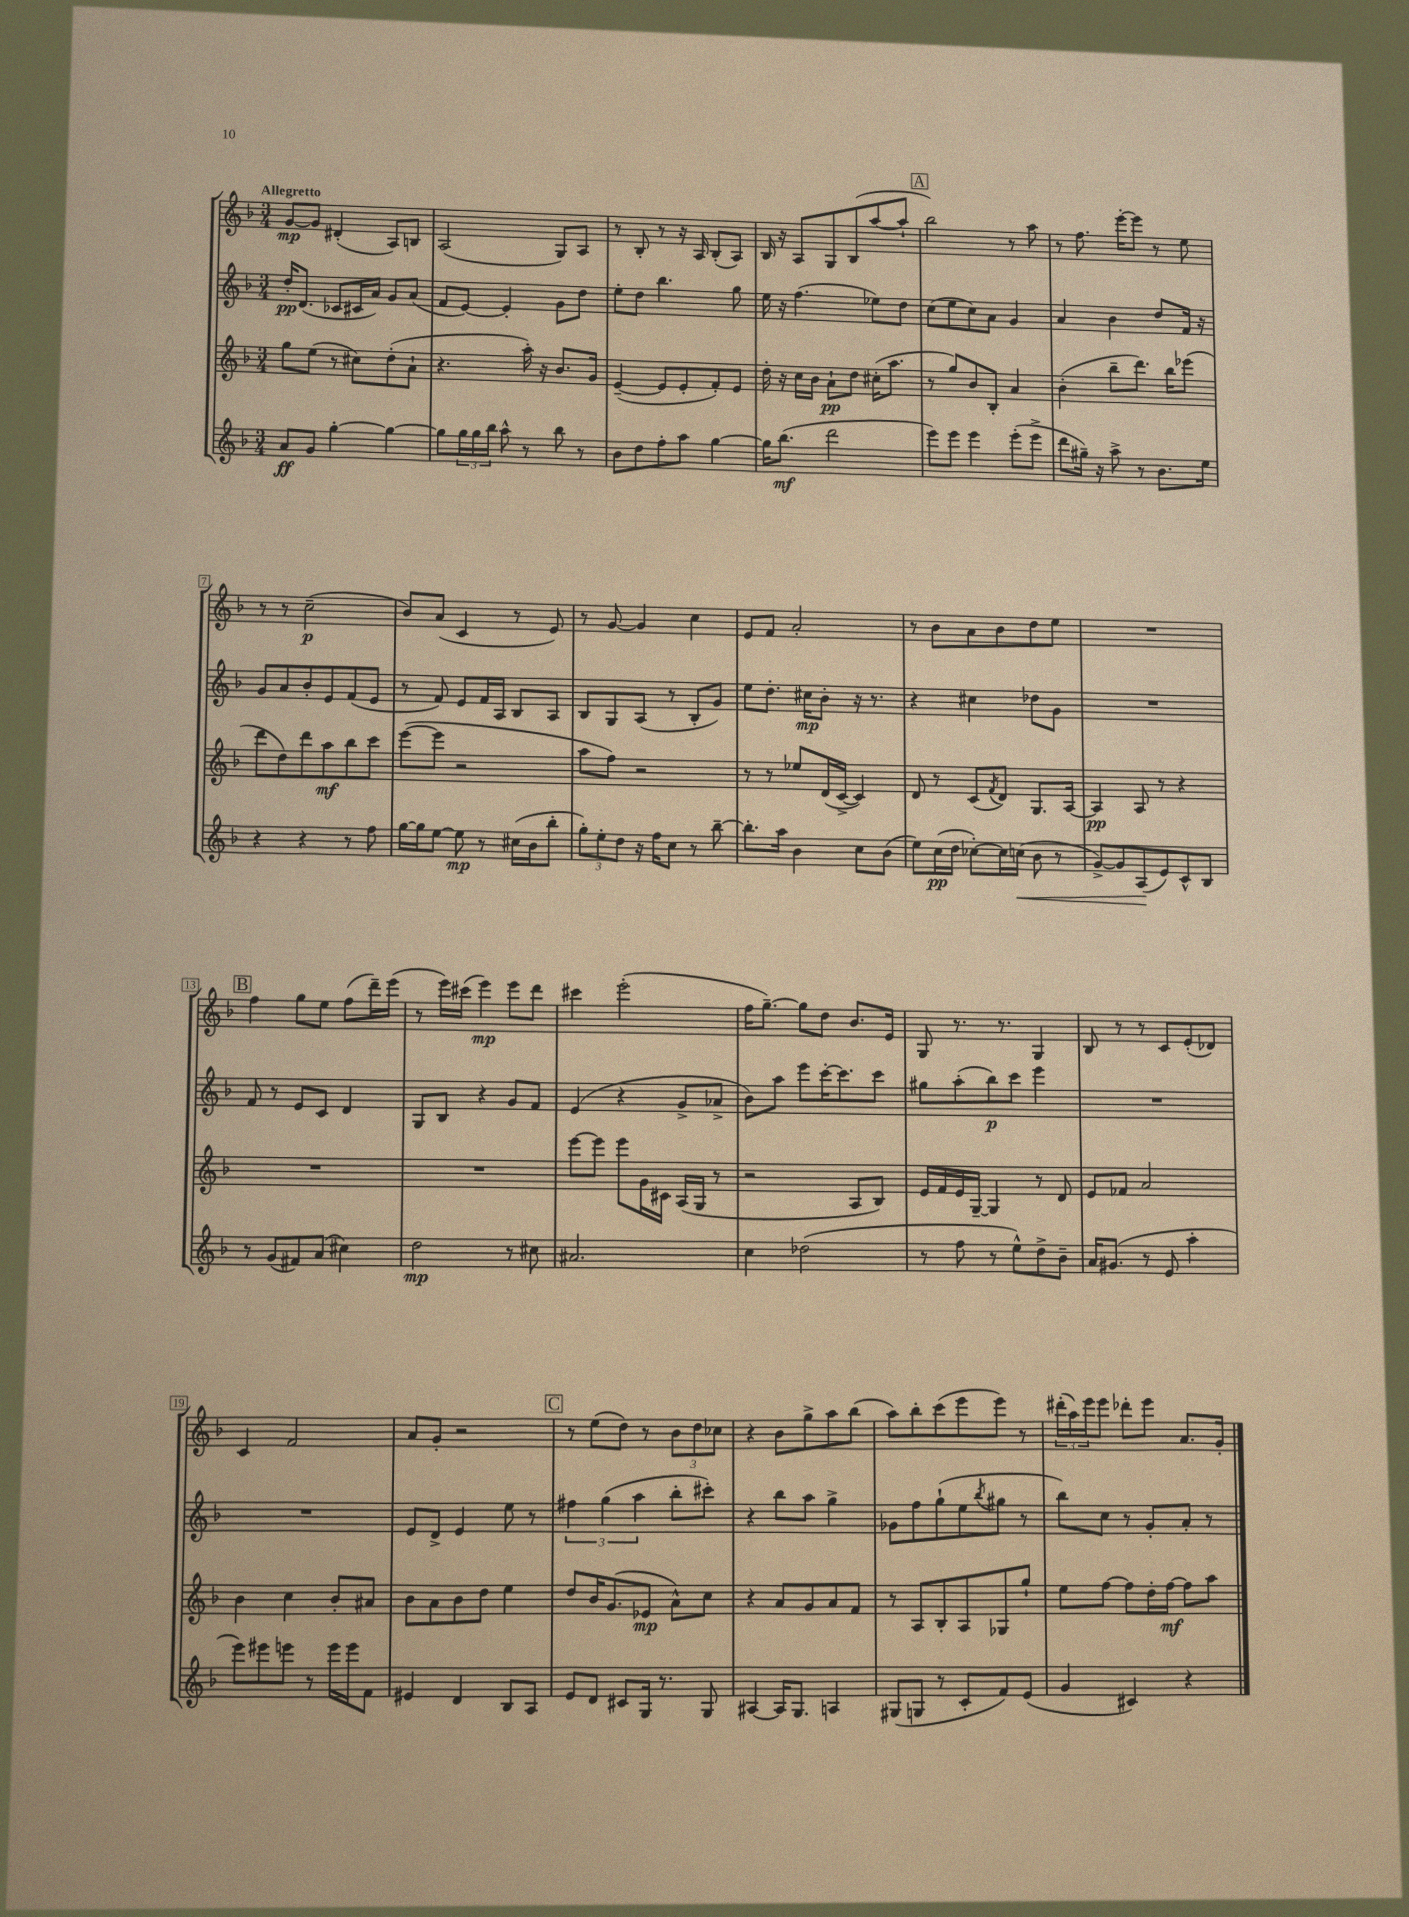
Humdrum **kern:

**kern	**kern	**kern	**kern
*staff4	*staff3	*staff2	*staff1
*clefG2	*clefG2	*clefG2	*clefG2
*k[b-]	*k[b-]	*k[b-]	*k[b-]
*M3/4	*M3/4	*M3/4	*M3/4
8a	8gg	16dd'	[8g
.	.	(8.d	.
8g	(8ee	.	8g]
[4gg'	8r	8c-	(4d#'
.	8cc#)	16c#	.
.	.	16a)	.
4gg_	(8dd'	8g	8A)
.	8a`	(8a	8B
=	=	=	=
8gg]	4.r	8f	(2A
24gg	.	[8e)	.
24gg	.	.	.
24bb-	.	.	.
8aa^^	.	4e']	.
8r	16aa')	.	.
.	16r	.	.
8bb-	8.b-	8g	8G)
8r	.	8dd	8A
.	16g	.	.
=	=	=	=
8b-	([4e~	8ee'	8r
8dd	.	8dd	8B-'
8ff'	8e]	4.bb-	8r
8aa	8e'	.	16r
.	.	.	16A
[4gg	8f')	.	(8B-'
.	8e	8gg	8A)
=	=	=	=
16gg]	16dd'	16ee	16B-
(8.bb-	16r	16r	16r
.	16cc	(4.ff	8A
.	16b-	.	.
2ddd	8a`	.	8G
.	8dd	.	(8B-
.	(16cc#'	8ee-)	[8aa
.	8.aa	.	.
.	.	8dd	8aa`]
=	=	=	=
8eee)	8r	(8cc	2bb-)
8eee	8gg)	8ee	.
4eee	8b-	8cc)	.
.	8B-'	8a	.
(8eee'	4a	4g	8r
8eee^	.	.	8aa
=	=	=	=
8ddd	(4b-'	4a	8r
16gg#~)	.	.	8.ff
16r	.	.	.
8aa^	8bb-~	4b-	.
.	.	.	[16eee'
8r	8.ddd)	.	8eee]
8.b-	.	8dd	8r
.	16bb-	.	.
.	(8eee-	16f	8ee
16ee	.	16r	.
=	=	=	=
4r	8ddd	8g	8r
.	8dd)	8a	8r
4r	8ddd	8b-'	(2cc~
.	8aa	8e	.
8r	8bb-	(8f	.
8ff	8ccc	8e	.
=	=	=	=
[16gg	([8eee	8r	8b-)
16gg]	.	.	.
[8ee	8eee]	8f)	(8a
8ee]	2r	8e	4c
8r	.	16f	.
.	.	16A	.
(16cc#	.	8B-	8r
16b-	.	.	.
8bb-'	.	8A	8e)
=	=	=	=
12gg')	8aa	8B-	8r
12ee'	.	.	.
.	8ff)	8G	[8g
12dd	.	.	.
16r	2r	(8A	4g]
16ff	.	.	.
8cc	.	8r	.
8r	.	8B-'	4cc
[8bb-~	.	8g)	.
=	=	=	=
8.bb-']	8r	8ee	8e
.	8r	8.dd'	8f
16aa	.	.	.
4b-	8ee-	.	2a'
.	.	16cc#	.
.	(16d	8b-'	.
.	[16c^	.	.
8cc	4c])	16r	.
.	.	8.r	.
(8b-	.	.	.
=	=	=	=
8ee)	8d	4r	8r
(16cc	8r	.	8b-
16dd	.	.	.
[8cc-')	(8c	4cc#	8a
.	8qf	.	.
16cc-]	8d)	.	8b-
(16cc	.	.	.
8b-	8.G	8dd-	8dd
8r	.	8g	8ee
.	[16A	.	.
=	=	=	=
[8g^)	4A]	2.r	2.r
8g]	.	.	.
(8A	8A	.	.
8e)	8r	.	.
8c^^	4r	.	.
8B-	.	.	.
=	=	=	=
8r	2.r	8f	4ff
(8g	.	8r	.
8f#)	.	8e	8gg
(8a	.	8c	8ee
4cc#)	.	4d	(8ff
.	.	.	16ddd~)
.	.	.	(16eee
=	=	=	=
2dd	2.r	8G	8r
.	.	8B-	16eee)
.	.	.	(16ccc#
.	.	4r	4eee)
8r	.	8g	8eee
8cc#	.	8f	8ddd
=	=	=	=
2.a#	[8eee	(4e	4ccc#
.	8eee]	.	.
.	8eee	4r	(2eee'
.	16g	.	.
.	16c#	.	.
.	(16A	8g^	.
.	16G	.	.
.	8r	8a-^	.
=	=	=	=
4cc	2r	8b-)	16ff
.	.	.	[8.gg~)
.	.	8aa	.
(2dd-	.	8eee	8gg]
.	.	[16ccc'	8dd
.	.	8.ccc]	.
.	8A	.	8.b-
.	8B-)	8ccc	.
.	.	.	16e
=	=	=	=
8r	16e	8gg#	8G
.	16f	.	.
8ff	16e	(8aa'	8.r
.	[16G~	.	.
8r	4G]	8bb-)	.
.	.	.	8.r
8ee^^)	.	8ccc	.
8dd^	8r	4eee	4G
8b-~	8d	.	.
=	=	=	=
16a	8e	2.r	8B-
(8.g#	.	.	.
.	8f-	.	8r
8r	2a	.	8r
8e	.	.	8c
4aa'	.	.	(8e'
.	.	.	8d-)
=	=	=	=
8eee)	4b-	2.r	4c
8eee#	.	.	.
8eee	4cc	.	2f
8r	.	.	.
16eee	8b-'	.	.
16eee	.	.	.
8f	8a#	.	.
=	=	=	=
4e#	8b-	8e	8a
.	8a	8d^	8g'
4d	8b-	4e	2r
.	8dd	.	.
8B-	4ee	8ee	.
8A	.	8r	.
=	=	=	=
8e	8dd	6ff#	8r
8d	16b-	.	(8ee
.	.	(6gg	.
.	(8.g	.	.
8c#	.	.	8dd)
.	.	6aa	.
16G	8e-	.	8r
8.r	.	.	.
.	8a^^)	8bb-'	12b-
.	.	.	12dd
8G	8cc	8ccc#')	.
.	.	.	12cc-
=	=	=	=
[4A#	4r	4r	4r
16A#]	8a	8bb-	8b-
8.G	.	.	.
.	8g	8aa	8gg^
4A	8a	4gg^	8aa
.	8f	.	(8bb-
=	=	=	=
(8G#	8r	8g-	8aa)
8G	8A	8ff	8bb-'
8r	8B-'	(8gg`	(8ccc
8c'	8A	8ee	8eee
.	.	8qbb-	.
8f)	8G-	8gg#	8eee)
(8e	8gg`	8r	8r
=	=	=	=
4g	8ee	8bb-)	(24ddd#'
.	.	.	24aa)
.	.	.	24eee
.	[8ff	8cc	8eee
4c#)	8ff]	8r	8ddd-'
.	16dd'	8g'	8eee
.	[16ff	.	.
4r	8ff]	8a'	8.a
.	8aa	8r	.
.	.	.	16g'
==	==	==	==
*-	*-	*-	*-
